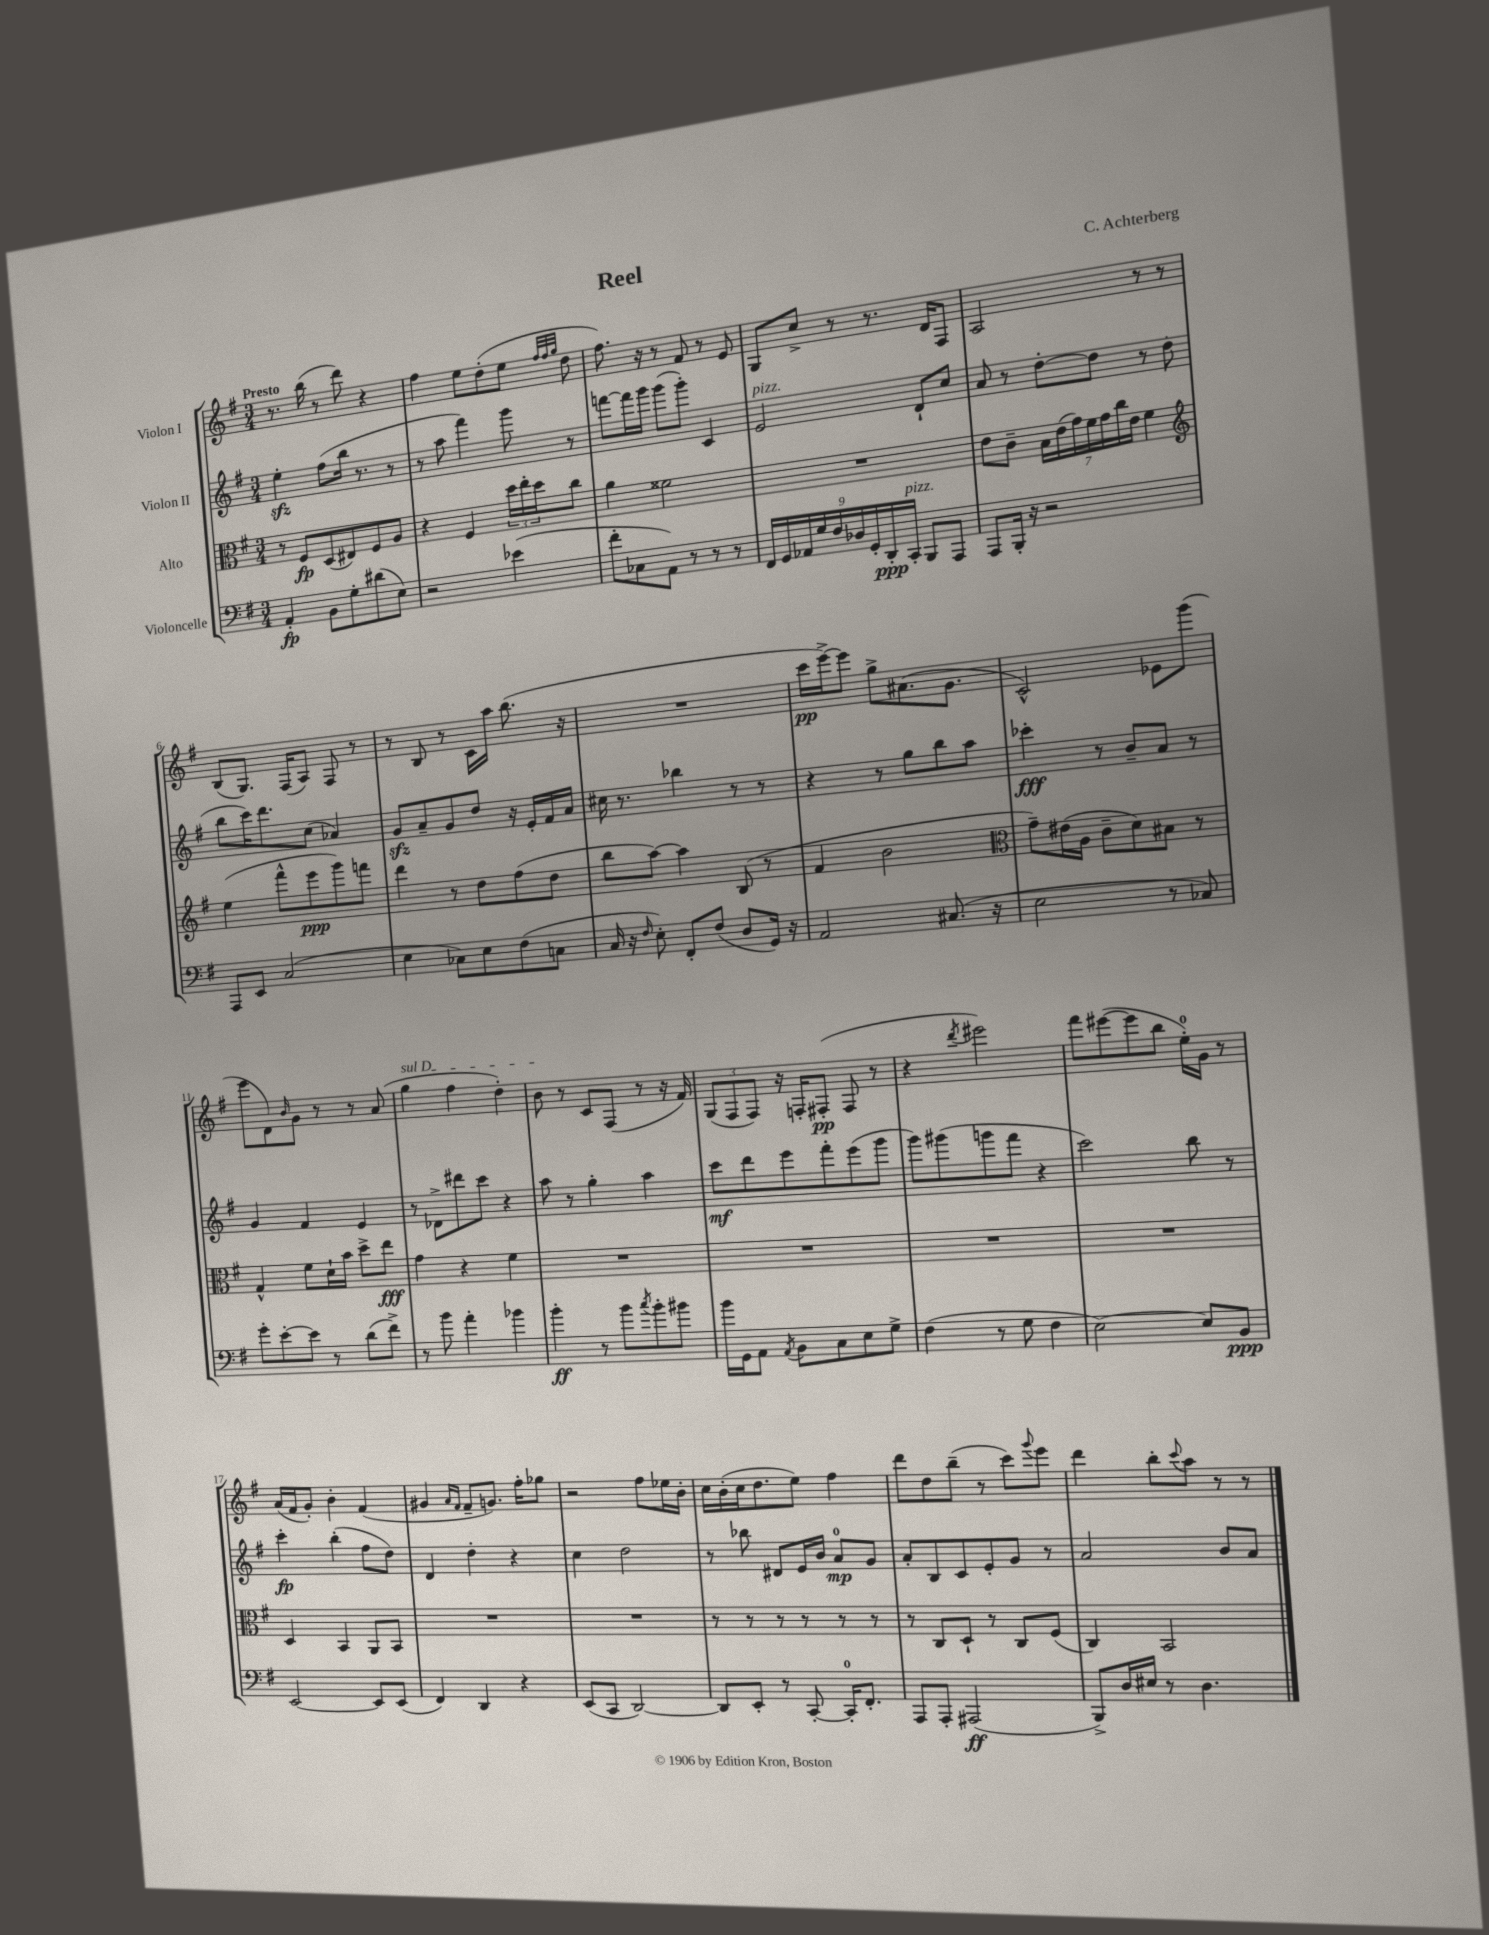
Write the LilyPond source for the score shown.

\header { title = "Reel" composer = "C. Achterberg" }
<<
\new StaffGroup <<
\new Staff = "s0" \with { instrumentName = "Violon I" } {
    \clef treble \key g \major \numericTimeSignature \time 3/4 \tempo "Presto"
    r8. b''16( r8 d'''8) r4 |
    fis''4 e''8 d''8-.( e''8 \grace { fis''32 fis''32 g''32 } d''8 |
    fis''8.) r16 r8 fis'8 r8 e'8 |
    g8 c''8-> r8 r8. d'16 fis8 |
    a2 r8 r8 |
    b8( g8.) fis16( a8) fis8 r8 |
    r8 b8 r8 c'16 a''16 b''8.( r16 |
    R2. |
    c'''16\pp e'''16~->) e'''8 g''8-> ais'8.( g'8. |
    c'2-^) ees'8 g'''8( |
    e'''8 d'8) \grace { b'16 } g'8 r8 r8 a'8( |
    \once \override TextSpanner.bound-details.left.text = \markup { \italic "sul D" } g''4\startTextSpan fis''4 d''4-.) |
    b'8\stopTextSpan r8 c'8 fis8( r8 r16 fis'16) |
    \tuplet 3/2 { g8( fis8 fis8) } r16 f16-. fis8-.\pp( fis8 r8 |
    r4 \acciaccatura { d'''8 } eis'''2) |
    fis'''8 eis'''8~( eis'''8 b''8 e''16-0-.) g'16 r8 |
    a'16( fis'16 g'8-.) b'4-. fis'4( |
    gis'4 \grace { a'16 fis'16 } fis'8-- g'8.) fis''16-. ges''8 |
    r2 fis''8 ees''16 b'16-. |
    c''16 b'16-.( c''16 d''8. e''8) fis''4 |
    d'''8 d''8 b''8--( r8 c'''8) \appoggiatura { g'''8 } e'''8 |
    d'''4 b''8-. \appoggiatura { c'''8 } a''8 r8 r8 \bar "|." |
}
\new Staff = "s1" \with { instrumentName = "Violon II" } {
    \clef treble \key g \major \numericTimeSignature \time 3/4
    e''4-.\sfz fis''8( b''16 r8. r8 |
    r8 a''8 fis'''4) g'''8 r8 |
    f'''8~ f'''16 g'''16 g'''8( g'''8-.) c'4 |
    e'2^\markup { \italic "pizz." } d'8-! c''8 |
    a'8 r8 d''8~-. d''8 r8 d''8( |
    b''8 c'''16) d'''8. c''8( aes'4) |
    g'8\sfz a'8-- g'8 d''8 r16 e'16-. fis'16 a'16 |
    cis''16 r8. bes''4 r8 r8 |
    r4 r8 g''8 b''8 a''8 |
    ces'''4-.\fff r8 b'8-- a'8 r8 |
    g'4 fis'4 e'4 |
    r8 des'8-> dis'''8 c'''8 r4 |
    a''8 r8 g''4-. a''4 |
    c'''8\mf d'''8 e'''8 fis'''8-. e'''8( g'''8 |
    g'''8) gis'''8( g'''8 fis'''8 r4 |
    c'''2) b''8 r8 |
    c'''4-.\fp b''4-.( fis''8 d''8) |
    d'4 d''4-. r4 |
    c''4 d''2 |
    r8 bes''8 dis'8 e'16 b'16 a'8-0\mp g'8 |
    a'8-. b8 c'8 e'8-. g'8 r8 |
    a'2 b'8 a'8 \bar "|." |
}
\new Staff = "s2" \with { instrumentName = "Alto" } {
    \clef alto \key g \major \numericTimeSignature \time 3/4
    r8 fis8\fp d8( eis8) fis8 a8 |
    r4 fis4 \tuplet 3/2 { d''16 e''16-. d''16 } c''8 |
    a'4 fisis'2 |
    R2. |
    e'8 c'8-- \tuplet 7/4 { b16 e'16( g'16) fis'16 g'16 c''16 e'16 } fis'4 |
    \clef treble e''4( fis'''8-^ e'''8\ppp g'''8) f'''8 |
    d'''4 r8 d''8 fis''8( d''8 |
    b''8 a''8~) a''4 b8( r8 |
    fis'4 b'2 |
    \clef alto g'8--) eis'16( a16 c'8-- d'8) bis8 r8 |
    g4-^ fis'8 d'16-! b'16 d''8-> e''8\fff |
    g'4 r4 fis'4 |
    R2. |
    R2. |
    R2. |
    R2. |
    d4 b,4 a,8 b,8 |
    R2. |
    R2. |
    r8 r8 r8 r8 r8 r8 |
    r8 c8 d8-! r8 c8 fis8( |
    c4) b,2 \bar "|." |
}
\new Staff = "s3" \with { instrumentName = "Violoncelle" } {
    \clef bass \key g \major \numericTimeSignature \time 3/4
    a,4-.\fp b,8 g8-. dis'8( e8) |
    r2 ees'4( |
    fis'8-. ces8 a,8) r8 r8 r8 |
    \tuplet 9/8 { fis,16 g,16 aes,16 g16 fis16 des16 g,16-. d,16-.\ppp c,16-.^\markup { \italic "pizz." } } b,,8 a,,8 |
    a,,8 b,,16-. r16 r2 |
    a,,8 e,8 c2( |
    e4 ces8) e8 fis8( c8 |
    c16 r16 \grace { fis16 } e8-.) fis,8-. fis8( d8 g,16) r16 |
    a,2 cis8.( r16 |
    e2 r8 ces8) |
    g'8-. e'8~-. e'8 r8 d'8( fis'8->) |
    r8 b'8 a'4-. bes'4 |
    b'4-.\ff r8 b'8 \acciaccatura { c''8 } b'8-. bis'8 |
    b'16 g,16 a,8 \acciaccatura { a,8 } b,8 c8 e8 g8-> |
    fis4( r8 g8 fis4 |
    e2~) e8 b,8\ppp |
    e,2~ e,8 e,8( |
    fis,4) d,4 r4 |
    e,8( c,8 d,2~) |
    d,8 e,8-. r8 c,8~-. c,16-0-. fis,8.-. |
    a,,8 a,,8-. ais,,2\ff( |
    b,,8->) d16 eis16 r8 d4. \bar "|." |
}
>>
>>
